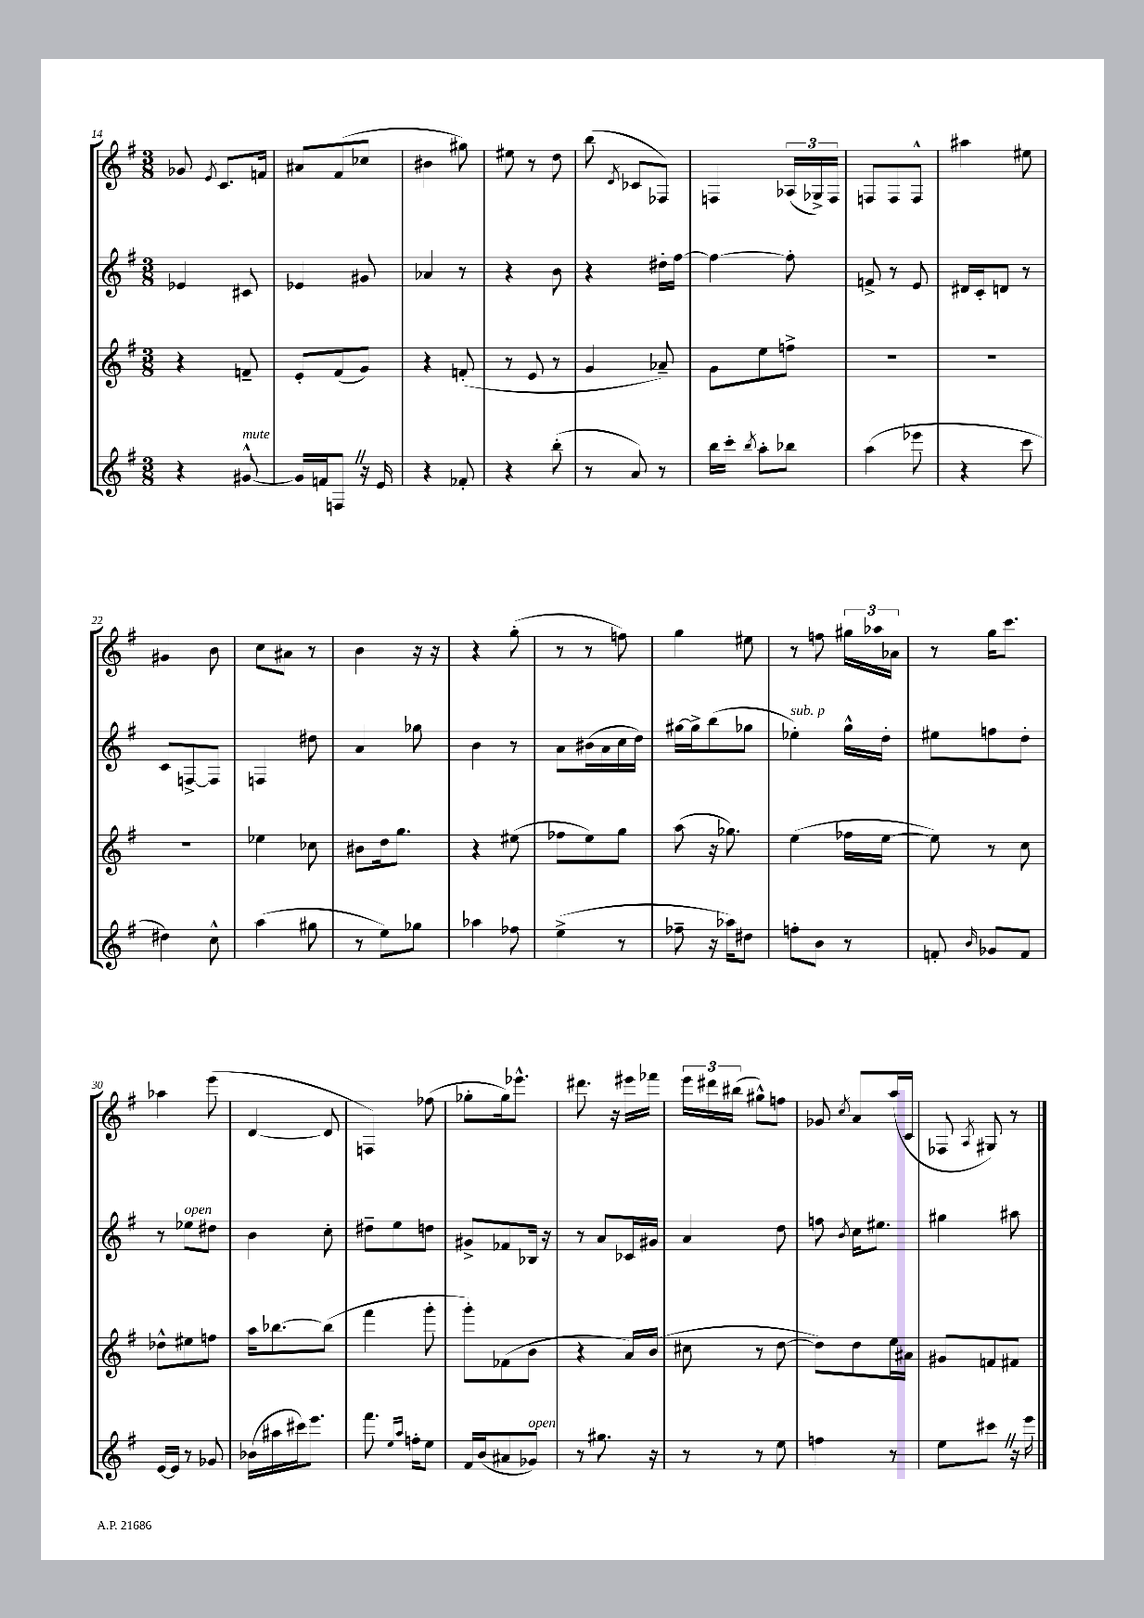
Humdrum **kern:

**kern	**kern	**kern	**kern
*staff4	*staff3	*staff2	*staff1
*clefG2	*clefG2	*clefG2	*clefG2
*k[f#]	*k[f#]	*k[f#]	*k[f#]
*M3/8	*M3/8	*M3/8	*M3/8
4r	4r	4e-/	8g-/
.	.	.	8qe/
.	.	.	8.c/L
[8g#^^/	8f~/	8c#/	.
.	.	.	16f/Jk
=	=	=	=
16g#/]LL	8e'/L	4e-/	8a#/L
16f/J	.	.	.
8F/J	(8f#/	.	(8f#/
16r	8g/J)	8g#/	8cc-/J
16e/	.	.	.
=	=	=	=
4r	4r	4a-/	4b#\
8f-'/	(8f'/	8r	8gg#\)
=	=	=	=
4r	8r	4r	8ee#\
.	8e/	.	8r
(8bb'\	8r	8b\	8dd\
=	=	=	=
8r	4g/	4r	(8bb\
.	.	.	8qd/
8a/)	.	.	8c-/L
8r	8a-~/)	16dd#'\LL	8F-/J)
.	.	[16ff#\JJ	.
=	=	=	=
16bb\LL	8g\L	4ff#\_	4F/
16ccc'\JJ	.	.	.
8qbb/	.	.	.
8aa'\L	8ee\	.	.
8bb-\J	8ff^\J	8ff#'\]	(24A-/LL
.	.	.	24G-^/)
.	.	.	24F/JJ
=	=	=	=
(4aa\	4.r	8f^/	8F/L
.	.	8r	8F/
8eee-\	.	8e/	8F^^/J
=	=	=	=
4r	4.r	16d#/LL	4aa#\
.	.	16c'/J	.
.	.	8d/J	.
8ccc\	.	8r	8ee#\
=	=	=	=
4dd#\)	4.r	8c/L	4g#/
.	.	[8F^/	.
8cc^^\	.	8F/]J	8b\
=	=	=	=
(4aa\	4ee-\	4F/	8cc\L
.	.	.	8a#\J
8gg#\	8cc-\	8dd#\	8r
=	=	=	=
8r	8b#\L	4a/	4b\
8ee\L)	16dd\k	.	.
.	8.gg\J	.	.
8gg-\J	.	8gg-\	16r
.	.	.	16r
=	=	=	=
4aa-\	4r	4b\	4r
8ff-\	(8ee#\	8r	(8gg'\
=	=	=	=
(4ee^\	8ff-\L	8a\L	8r
.	8ee\)	(16b#\L	8r
.	.	16a\	.
8r	8gg\J	16cc\	8ff\)
.	.	16dd\JJ)	.
=	=	=	=
8ff-~\	(8aa\	[16gg#\LL	4gg\
.	.	16gg#^\]J	.
16r	16r	(8bb\	.
16aa-\LK)	8.gg-\)	.	.
8dd#\J	.	8gg-\J	8ee#\
=	=	=	=
8ff'\L	(4ee\	4ee-'\)	8r
8b\J	.	.	8ff\
8r	16ff-\LL	16gg^^\LL	24gg#\LL
.	.	.	24aa-\
.	[16ee\JJ	16dd'\JJ	.
.	.	.	24a-\JJ
=	=	=	=
8f'/	8ee\])	8ee#\L	8r
16qqb/	.	.	.
8g-/L	8r	8ff\	16gg\LK
.	.	.	8.ccc\J
8f/J	8cc\	8dd'\J	.
=	=	=	=
[16e/LL	8dd-^^\L	8r	4aa-\
16e/]JJ	.	.	.
8r	8ee#\	8ee-\L	.
8g-/	8ff\J	8dd#\J	(8eee\
=	=	=	=
(16b-\LL	16aa\LK	4b\	[4d/
16aa#\	[8.bb-\	.	.
16ccc#\J)	.	.	.
8.eee\J	.	.	.
.	(8bb-\]J	8cc'\	8d/]
=	=	=	=
8.fff#\	4fff#\	8dd#~\L	4F/)
.	.	8ee\	.
16qqee/LL	.	.	.
16qqaa/JJ	.	.	.
16ff'\LK	.	.	.
8ee\J	8ggg'\	8dd\J	(8ff-\
=	=	=	=
16f#/LL	8ggg'\L)	8g#^/L	8gg-'\L
(16b/J	.	.	.
8a#/	(8f-\	8f-/	16gg-\k)
.	.	.	8.eee-^^\J
8g-/J)	8b\J	16B-/Jk	.
.	.	16r	.
=	=	=	=
8r	4r	8r	8.ddd#\
8.gg#\	.	8a/L	.
.	.	.	16r
.	16a/LL)	16c-/L	16eee#\LL
16r	(16b/JJ	16g#/JJ	16fff-\JJ
=	=	=	=
8r	8cc#\	4a/	24eee\LL
.	.	.	24ddd#\
.	.	.	(24bb#\JJ
8r	8r	.	8gg#^^\L)
8ee\	[8dd\	8dd\	8ff\J
=	=	=	=
4ff\	8dd\]L)	8ff\	8g-/
.	.	8qb/	8qcc/
.	8dd\	16cc\LK	8a/L
.	.	8.ee#\J	.
8r	16ee\L	.	(16aa/L
.	16a#\JJ	.	16c/JJ
=	=	=	=
8ee\L	8g#/L	4gg#\	8F-/
.	.	.	8qA/
8ccc#\J	8f/	.	8G#/)
16r	8f#/J	8aa#\	8r
16eee\	.	.	.
==	==	==	==
*-	*-	*-	*-
